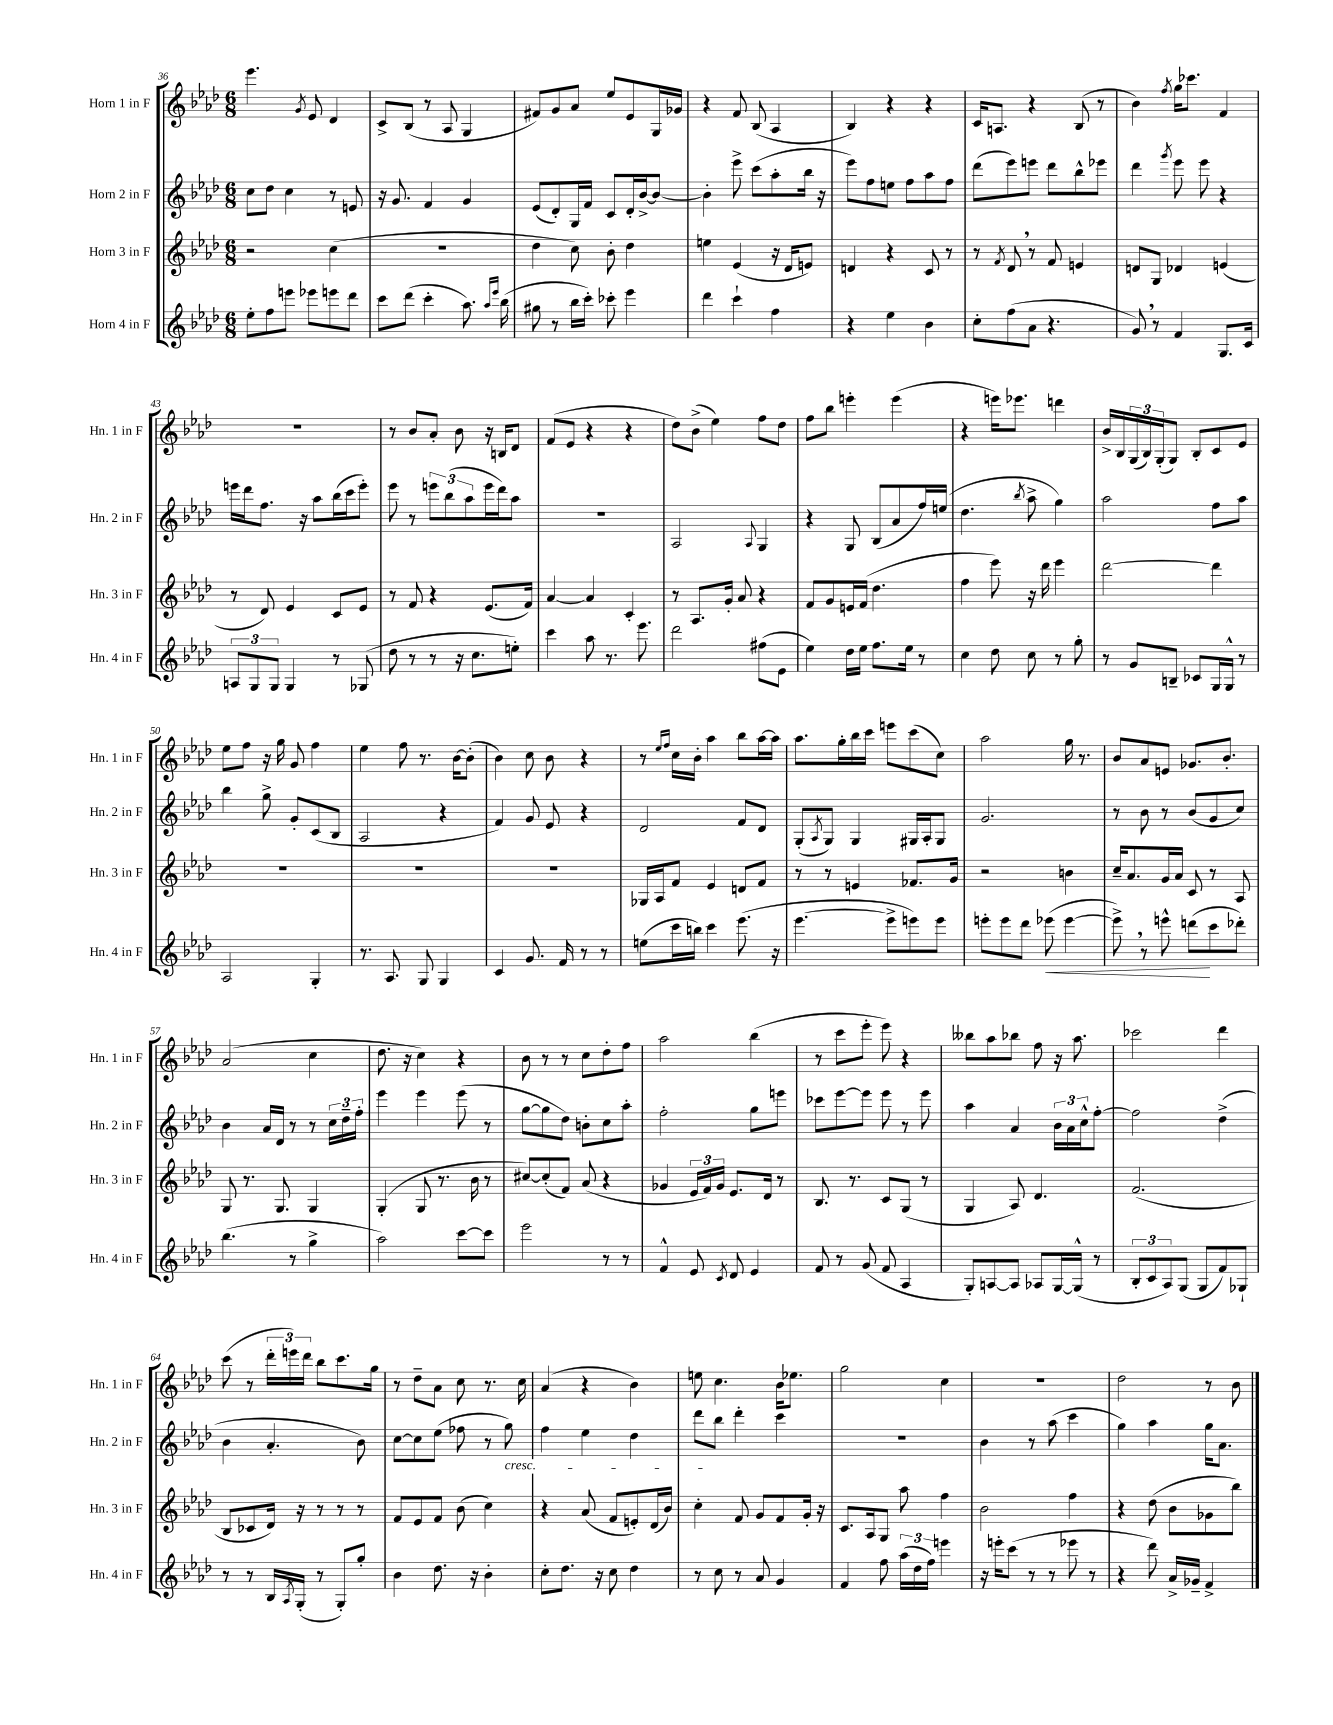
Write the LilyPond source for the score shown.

<<
\new StaffGroup <<
\new Staff = "s0" \with { instrumentName = "Horn 1 in F" shortInstrumentName = "Hn. 1 in F" } {
    \clef treble \key aes \major \numericTimeSignature \time 6/8
    ees'''4. \acciaccatura { g'8 } ees'8 des'4 |
    c'8-> bes8( r8 aes8 g4 |
    fis'8) g'8 aes'8 ees''8 ees'8 g16 ges'16 |
    r4 f'8 bes8( aes4 |
    bes4) r4 r4 |
    c'16 a8. r4 bes8( r8 |
    bes'4) \acciaccatura { f''8 } g''16 ces'''8. f'4 |
    R2. |
    r8 bes'8 aes'8-. bes'8 r16 b16 des'8 |
    f'8( ees'8 r4 r4 |
    des''8) bes'8->( ees''4) f''8 des''8 |
    f''8 bes''8 e'''4-. e'''4( |
    r4 e'''16) ees'''8. d'''4 |
    bes'16-> bes16 \tuplet 3/2 { g16( bes16) g16-.( } g8) bes8-. c'8 ees'8 |
    ees''8 f''8 r16 g''16 g'8 f''4 |
    ees''4 f''8 r8. bes'16~ bes'8-.( |
    bes'4) c''8 bes'8 r4 |
    r8 \grace { ees''16 f''16 } c''16 bes'16-. aes''4 bes''8 aes''16~ aes''16 |
    aes''8. g''16-. bes''16 c'''16 e'''8 c'''8( c''8) |
    aes''2 g''16 r8. |
    bes'8 aes'8 e'8 ges'8. bes'8.-. |
    aes'2( c''4 |
    des''8. r16 c''4) r4 |
    bes'8 r8 r8 c''8 des''8-. f''8 |
    aes''2 bes''4( |
    r8 c'''8 ees'''8-. ees'''8) r4 |
    beses''8 aes''8 bes''8 f''8 r16 aes''8. |
    ces'''2 des'''4 |
    c'''8( r8 \tuplet 3/2 { des'''16-. e'''16) des'''16 } bes''8 c'''8. g''16 |
    r8 des''8-- aes'8 c''8 r8. c''16 |
    aes'4( r4 bes'4) |
    e''8 c''4. bes'16 ees''8. |
    g''2 c''4 |
    r2. |
    des''2 r8 bes'8 \bar "|." |
}
\new Staff = "s1" \with { instrumentName = "Horn 2 in F" shortInstrumentName = "Hn. 2 in F" } {
    \clef treble \key aes \major \numericTimeSignature \time 6/8
    c''8 des''8 c''4 r8 e'8 |
    r16 g'8. f'4 g'4 |
    ees'8( des'8-.) g16 f'16 c'8 des'16-. bes'16~-> bes'8~ |
    bes'4-. ees'''8-> c'''8( aes''8-. bes''16 r16 |
    ees'''8) f''8 e''8 f''8 aes''8 f''8 |
    des'''8( ees'''8) e'''8 des'''8 bes''8-^ ees'''8 |
    des'''4 \acciaccatura { g'''8 } ees'''8 ees'''8 r4 |
    e'''16 des'''16 f''8. r16 aes''8 bes''16( c'''16 e'''8-.) |
    ees'''8 r8 \tuplet 3/2 { e'''8 bes''8( aes''8 } e'''16 des'''16) aes''8 |
    R2. |
    aes2 \appoggiatura { aes8 } g4 |
    r4 g8 bes8( aes'8 f''16) e''16( |
    des''4. \acciaccatura { bes''8 } aes''8-> g''4) |
    aes''2 f''8 aes''8 |
    bes''4 g''8-> g'8-. c'8( bes8 |
    aes2 r4 |
    f'4) g'8 ees'8 r4 |
    des'2 f'8 des'8 |
    g8-.( \acciaccatura { aes8 } g8) g4 gis16 aes16-. gis8 |
    g'2. |
    r8 bes'8 r8 bes'8( g'8 c''8) |
    bes'4 aes'16 des'16 r8 r8 \tuplet 3/2 { c''16 des''16-- f''16-. } |
    ees'''4 ees'''4 ees'''8( r8 |
    g''8~ g''8 des''8) b'8-. c''8 aes''8-. |
    f''2-. g''8 e'''8 |
    ces'''8 ees'''8~ ees'''8 ees'''8 r8 ees'''8 |
    aes''4 aes'4 \tuplet 3/2 { bes'16 aes'16 c''16-^ } f''8~-. |
    f''2 des''4->( |
    bes'4 aes'4.-. bes'8) |
    c''8~ c''8 ees''8( fes''8 r8 g''8\cresc) |
    f''4 ees''4 des''4 |
    des'''8 bes''8\! des'''4-. c'''4 |
    R2. |
    bes'4 r8 aes''8( c'''4 |
    g''4) aes''4 g''16 aes'8. \bar "|." |
}
\new Staff = "s2" \with { instrumentName = "Horn 3 in F" shortInstrumentName = "Hn. 3 in F" } {
    \clef treble \key aes \major \numericTimeSignature \time 6/8
    r2 c''4( |
    R2. |
    des''4 c''8) bes'8-. des''4 |
    e''4 ees'4( r16 des'16 e'8) |
    d'4 r4 c'8 r8 |
    r8 \acciaccatura { f'8 } des'8 \breathe r8 f'8 e'4 |
    d'8 g8 des'4 e'4( |
    r8 des'8) ees'4 c'8 ees'8 |
    r8 f'8 r4 ees'8.( f'16) |
    aes'4~ aes'4 c'4-. |
    r8 aes8. g'16-. aes'8 r4 |
    f'8 g'8 e'16 f'16( des''4. |
    f''4 ees'''8) r16 des'''16 ees'''4 |
    des'''2~ des'''4 |
    R2. |
    R2. |
    R2. |
    ges16 aes16 f'8 ees'4 d'8 f'8 |
    r8 r8 e'4 fes'8. g'16 |
    r2 b'4 |
    c''16-- aes'8. g'16 aes'16 c'8 r8 aes8 |
    g8 r8. g8. g4 |
    g4-.( g8 r8. bes'16 r8 |
    cis''8~) cis''8-.( f'8) aes'8( r4 |
    ges'4 \tuplet 3/2 { ees'16 f'16) ges'16 } ees'8. des'16 r8 |
    bes8. r8. c'8 g8( r8 |
    g4 aes8) des'4. |
    f'2.( |
    bes8 ces'8 des'16) r16 r8 r8 r8 |
    f'8 ees'8 f'8 bes'8( c''4) |
    r4 aes'8( f'8 e'8-.) des'16( bes'16) |
    c''4-. f'8 g'8 f'8 g'16-. r16 |
    c'8. aes16 g8 aes''8 f''4 |
    bes'2 f''4 |
    r4 des''8( bes'8 ges'8 bes''8) \bar "|." |
}
\new Staff = "s3" \with { instrumentName = "Horn 4 in F" shortInstrumentName = "Hn. 4 in F" } {
    \clef treble \key aes \major \numericTimeSignature \time 6/8
    ees''8-. f''8 e'''8 ees'''8 e'''8 des'''8 |
    c'''8 des'''8( c'''4-. aes''8.) \grace { aes''16 ees'''16 } bes''16( |
    gis''8 r8 bes''16 c'''16-.) ces'''8-. ees'''4 |
    des'''4 c'''4-! f''4 |
    r4 ees''4 bes'4 |
    c''8-. f''8( aes'8 r4. |
    g'8) \breathe r8 f'4 g8. c'16 |
    \tuplet 3/2 { a8 g8 g8 } g4 r8 ges8( |
    des''8 r8 r8 r16 c''8. e''8-.) |
    c'''4 aes''8 r8. ees'''8. |
    des'''2 fis''8( ees'8 |
    ees''4) des''16 ees''16 f''8. ees''16 r8 |
    c''4 des''8 c''8 r8 g''8-. |
    r8 g'8 b8-- ces'8 g16 g16-^ r8 |
    aes2 g4-. |
    r8. aes8. g8 g4 |
    c'4 g'8. f'16 r8 r8 |
    e''8( c'''16 b''16) c'''4 ees'''8.( r16 |
    ees'''4.~ ees'''8-> e'''8) e'''8 |
    e'''8-. e'''8 des'''8 ees'''8\<( ees'''4~ |
    ees'''8->) \breathe r8 e'''8-^ d'''8\!( c'''8 des'''8-.) |
    bes''4.( r8 g''4-> |
    aes''2) c'''8~ c'''8 |
    ees'''2 r8 r8 |
    f'4-^ ees'8 \acciaccatura { c'8 } des'8 ees'4 |
    f'8 r8 g'8( f'8 aes4 |
    g8-.) a8~ a8 aes8 g16~ g16-^( r8 |
    \tuplet 3/2 { bes8-. c'8 aes8) } g8( g8 f'8) ges8-! |
    r8 r8 bes16 \acciaccatura { aes8 } g16-.( r8 g8-.) g''8-. |
    bes'4 des''8. r16 bes'4-. |
    c''8-. des''8. r16 c''8 des''4 |
    r8 c''8 r8 aes'8 g'4 |
    f'4 f''8 \tuplet 3/2 { aes''16( des''16 f''16) } e'''4 |
    r16 e'''16-. c'''8( r8 r8 ees'''8 r8 |
    r4 des'''8) aes'16-> ges'16-- f'4-> \bar "|." |
}
>>
>>
\layout { \context { \Score currentBarNumber = #36 } }
